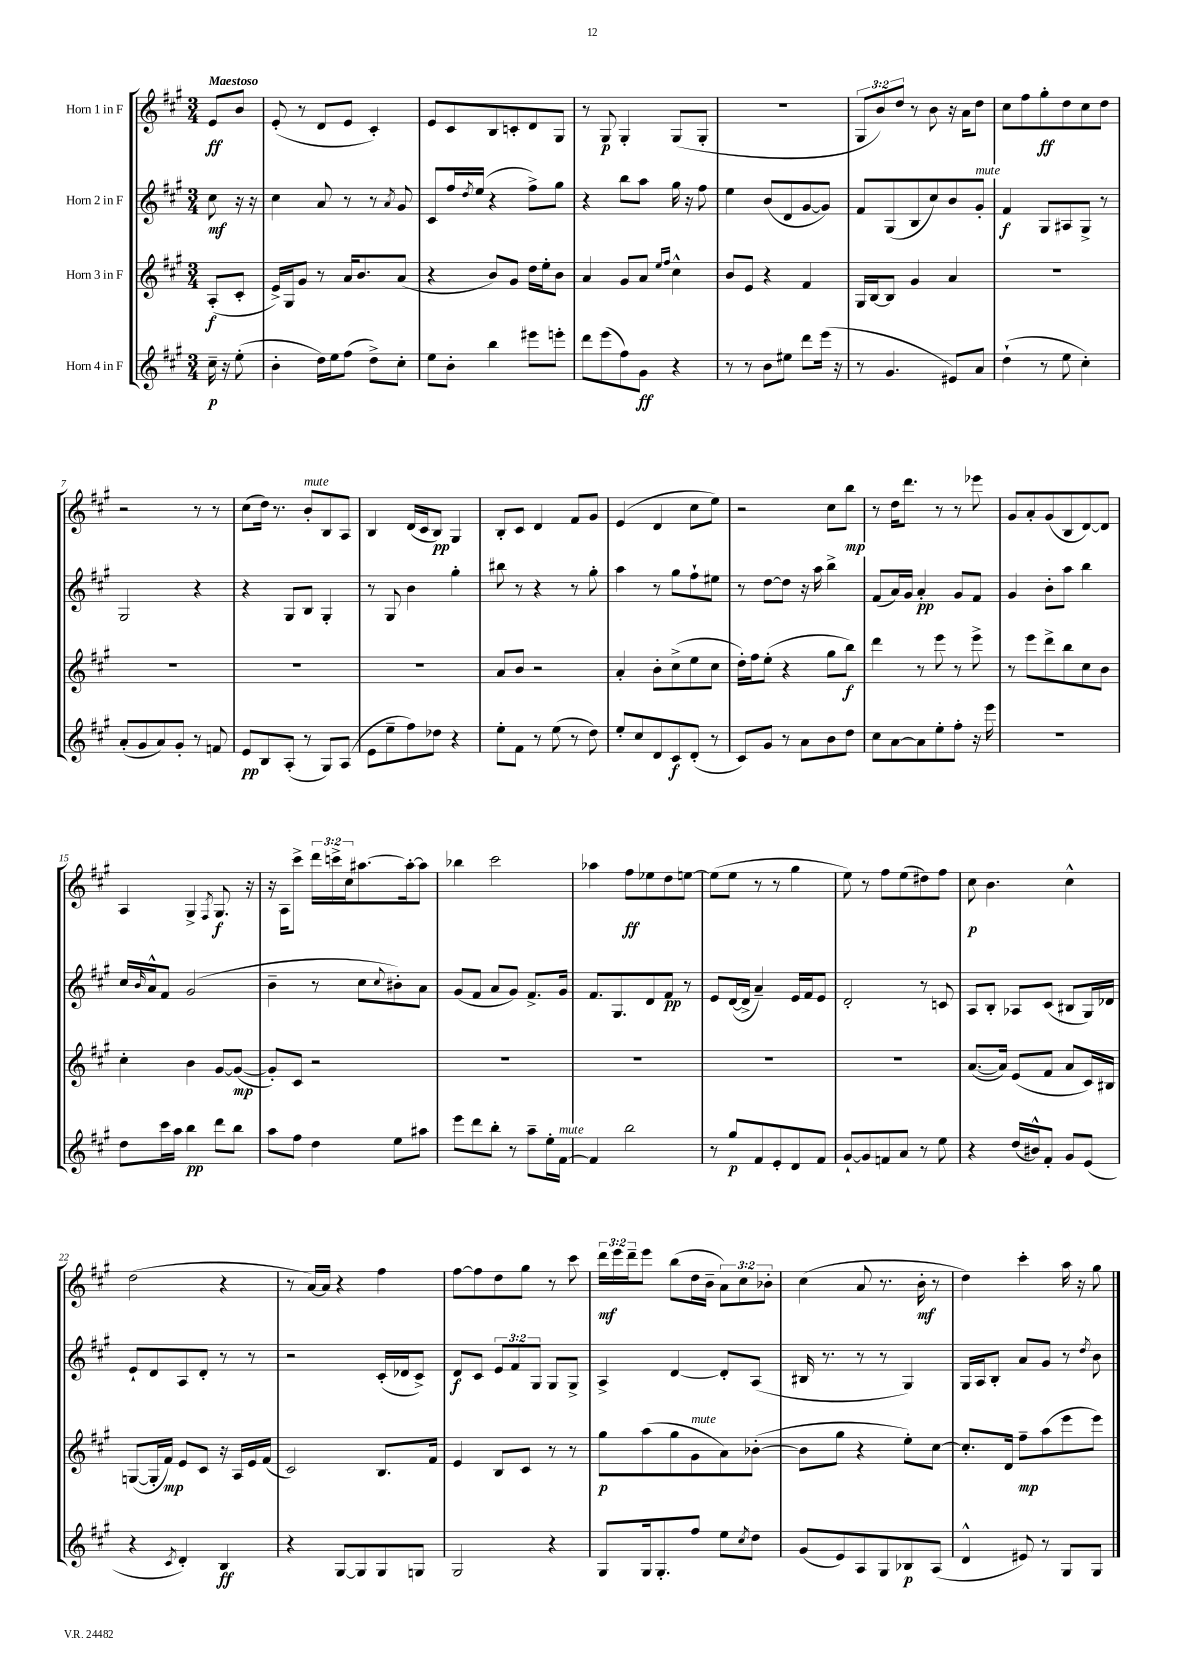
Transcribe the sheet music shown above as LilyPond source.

<<
\new StaffGroup <<
\new Staff = "s0" \with { instrumentName = "Horn 1 in F" } {
    \clef treble \key a \major \numericTimeSignature \time 3/4 \override Staff.TupletNumber.text = #tuplet-number::calc-fraction-text \partial 4 \tempo "Maestoso"
    e'8\ff b'8 |
    e'8-.( r8 d'8 e'8 cis'4-.) |
    e'8 cis'8 b8 c'8-. d'8 gis8 |
    r8 gis8\p gis4-. gis8( gis8-. |
    R2. |
    \tuplet 3/2 { gis8 b'8) d''8 } r8 b'8 r16 a'16 d''8 |
    cis''8 fis''8 gis''8-.\ff d''8 cis''8 d''8 |
    r2 r8 r8 |
    cis''8( d''16) r8. b'8-.^\markup { \italic "mute" } b8 a8 |
    b4 d'16( cis'16 b8\pp) gis4 |
    b8-. cis'8 d'4 fis'8 gis'8 |
    e'4( d'4 cis''8 e''8) |
    r2 cis''8 b''8\mp |
    r8 d''16 d'''8. r8 r8 ees'''8 |
    gis'8 a'8-. gis'8( b8 d'8~) d'8 |
    a4 gis4-> \acciaccatura { fis8 } gis8.\f r16 |
    r16 a16 cis'''8-> \tuplet 3/2 { d'''16 c'''16-> cis''16 } ais''8.~ ais''16~-. ais''8 |
    bes''4 cis'''2 |
    aes''4 fis''8\ff ees''8 d''8 e''8~ |
    e''8( e''8 r8 r8 gis''4 |
    e''8) r8 fis''8 e''8( dis''8) fis''8 |
    cis''8\p b'4. cis''4-^ |
    d''2( r4 |
    r8 a'16~) a'16 r4 fis''4 |
    fis''8~ fis''8 d''8 gis''8 r8 cis'''8 |
    \tuplet 3/2 { d'''16\mf e'''16 d'''16-- } e'''8 b''8( d''16 b'16-- \tuplet 3/2 { a'8) cis''8 bes'8-. } |
    cis''4( a'8 r8. b'16-.\mf r8 |
    d''4) cis'''4-. a''16 r16 gis''8 \bar "|." |
}
\new Staff = "s1" \with { instrumentName = "Horn 2 in F" } {
    \clef treble \key a \major \numericTimeSignature \time 3/4 \override Staff.TupletNumber.text = #tuplet-number::calc-fraction-text \partial 4
    cis''8\mf r16 r16 |
    cis''4 a'8 r8 r8 \acciaccatura { a'8 } gis'8 |
    cis'8 fis''16 \acciaccatura { d''8 } e''16( r4 fis''8->) gis''8 |
    r4 b''8 a''8 gis''16 r16 fis''8 |
    e''4 b'8( d'8 gis'8~ gis'8) |
    fis'8 gis8( b8 cis''8) b'8 gis'8-.^\markup { \italic "mute" } |
    fis'4\f gis8 ais8 gis8-> r8 |
    gis2 r4 |
    r4 gis8 b8 gis4-. |
    r8 gis8 b'4 gis''4-. |
    bis''8 r8 r4 r8 gis''8-. |
    a''4 r8 gis''8 fis''8-! eis''8 |
    r8 d''8~ d''8 r16 a''16 b''4-> |
    fis'8( a'16) gis'16 a'4-.\pp gis'8 fis'8 |
    gis'4 b'8-. a''8 b''4 |
    cis''16 \grace { b'16 } a'16-^ fis'8 gis'2( |
    b'4-- r8 cis''8 \appoggiatura { cis''8 } bis'8-.) a'8 |
    gis'8( fis'8 a'8 gis'8) fis'8.-> gis'16 |
    fis'8. gis8. d'8 fis'8\pp r8 |
    e'8 d'16~( d'16-> a'4--) e'16 fis'16 e'8 |
    d'2-. r8 c'8 |
    a8 b8-. aes8 cis'8( bis8 gis16) des'16 |
    e'8-! d'8 a8 d'8-. r8 r8 |
    r2 cis'16-.( des'16 cis'8->) |
    d'8\f cis'8 \tuplet 3/2 { e'8 fis'8 gis8 } gis8 gis8-> |
    a4-> d'4~ d'8-. a8( |
    bis16 r8. r8 r8 gis4) |
    gis16 a16 b8-. a'8 gis'8 r8 \acciaccatura { d''8 } b'8 \bar "|." |
}
\new Staff = "s2" \with { instrumentName = "Horn 3 in F" } {
    \clef treble \key a \major \numericTimeSignature \time 3/4 \partial 4
    a8-.\f( cis'8-. |
    e'16->) gis16 gis'8 r8 a'16 b'8. a'8( |
    r4 b'8) gis'8 d''16 e''16-. b'8 |
    a'4 gis'8 a'8 \grace { e''16 fis''16 } cis''4-^ |
    b'8 e'8 r4 fis'4 |
    gis16 b16~ b8 gis'4 a'4 |
    R2. |
    R2. |
    R2. |
    R2. |
    a'8 b'8 r2 |
    a'4-. b'8-. cis''8->( e''8 cis''8 |
    d''16-.) fis''16 e''8-.( r4 gis''8 b''8\f) |
    d'''4 r8 e'''8 r8 e'''8-> |
    r8 e'''8 d'''8-> b''8 cis''8 b'8 |
    cis''4-. b'4 gis'8~ gis'8~\mp( |
    gis'8-.) cis'8 r2 |
    R2. |
    R2. |
    R2. |
    R2. |
    a'8.~( a'16) e'8( fis'8 a'8 cis'16) bis16 |
    g8~( g16-. fis'16\mp) e'8 cis'8 r16 a16 e'16 fis'16( |
    cis'2) b8. fis'16 |
    e'4 b8 cis'8 r8 r8 |
    gis''8\p a''8( gis''8 gis'8^\markup { \italic "mute" } a'8) bes'8~-.( |
    bes'8 gis''8 r4 e''8-.) cis''8~ |
    cis''8.-. d'16 fis''8--\mp a''8( e'''8 e'''8) \bar "|." |
}
\new Staff = "s3" \with { instrumentName = "Horn 4 in F" } {
    \clef treble \key a \major \numericTimeSignature \time 3/4 \partial 4
    cis''16--\p r16 e''8-.( |
    b'4-. d''16) e''16 fis''8( d''8->) cis''8-. |
    e''8 b'8-. b''4 eis'''8 e'''8-. |
    d'''8 e'''8( fis''8) gis'8\ff r4 |
    r8 r8 b'8 eis''8 d'''8 e'''16( r16 |
    r8 gis'4. eis'8) a'8 |
    d''4-!( r8 e''8 cis''4-.) |
    a'8-.( gis'8 a'8) gis'8-. r8 f'8 |
    e'8\pp b8 a8-.( r8 gis8) a8( |
    e'8 e''8-- fis''8) des''8 r4 |
    e''8-. fis'8 r8 e''8( r8 d''8) |
    e''8-. cis''8 d'8 cis'8\f d'8-.( r8 |
    cis'8) gis'8 r8 a'8 b'8 d''8 |
    cis''8 a'8~ a'8 e''8-. fis''8-. r16 e'''16 |
    R2. |
    d''8 cis'''16 a''16 b''4\pp d'''8 b''8 |
    a''8 fis''8 d''4 e''8 ais''8 |
    e'''8 d'''8 b''8-. r8 a''8-- e''16-. fis'16~^\markup { \italic "mute" } |
    fis'4 b''2 |
    r8 gis''8\p fis'8 e'8-. d'8 fis'8 |
    gis'8~-! gis'8 f'8 a'8 r8 e''8 |
    r4 d''16( bis'16-^) fis'8-. gis'8 e'8( |
    r4 \acciaccatura { cis'8 } d'4-.) b4\ff |
    r4 gis8~ gis8 gis8 g8 |
    gis2 r4 |
    gis8 gis16 gis8.-. fis''8 e''8 \acciaccatura { cis''8 } d''8 |
    gis'8( e'8) a8 gis8 bes8\p a8( |
    d'4-^ eis'8) r8 gis8 gis8 \bar "|." |
}
>>
>>
